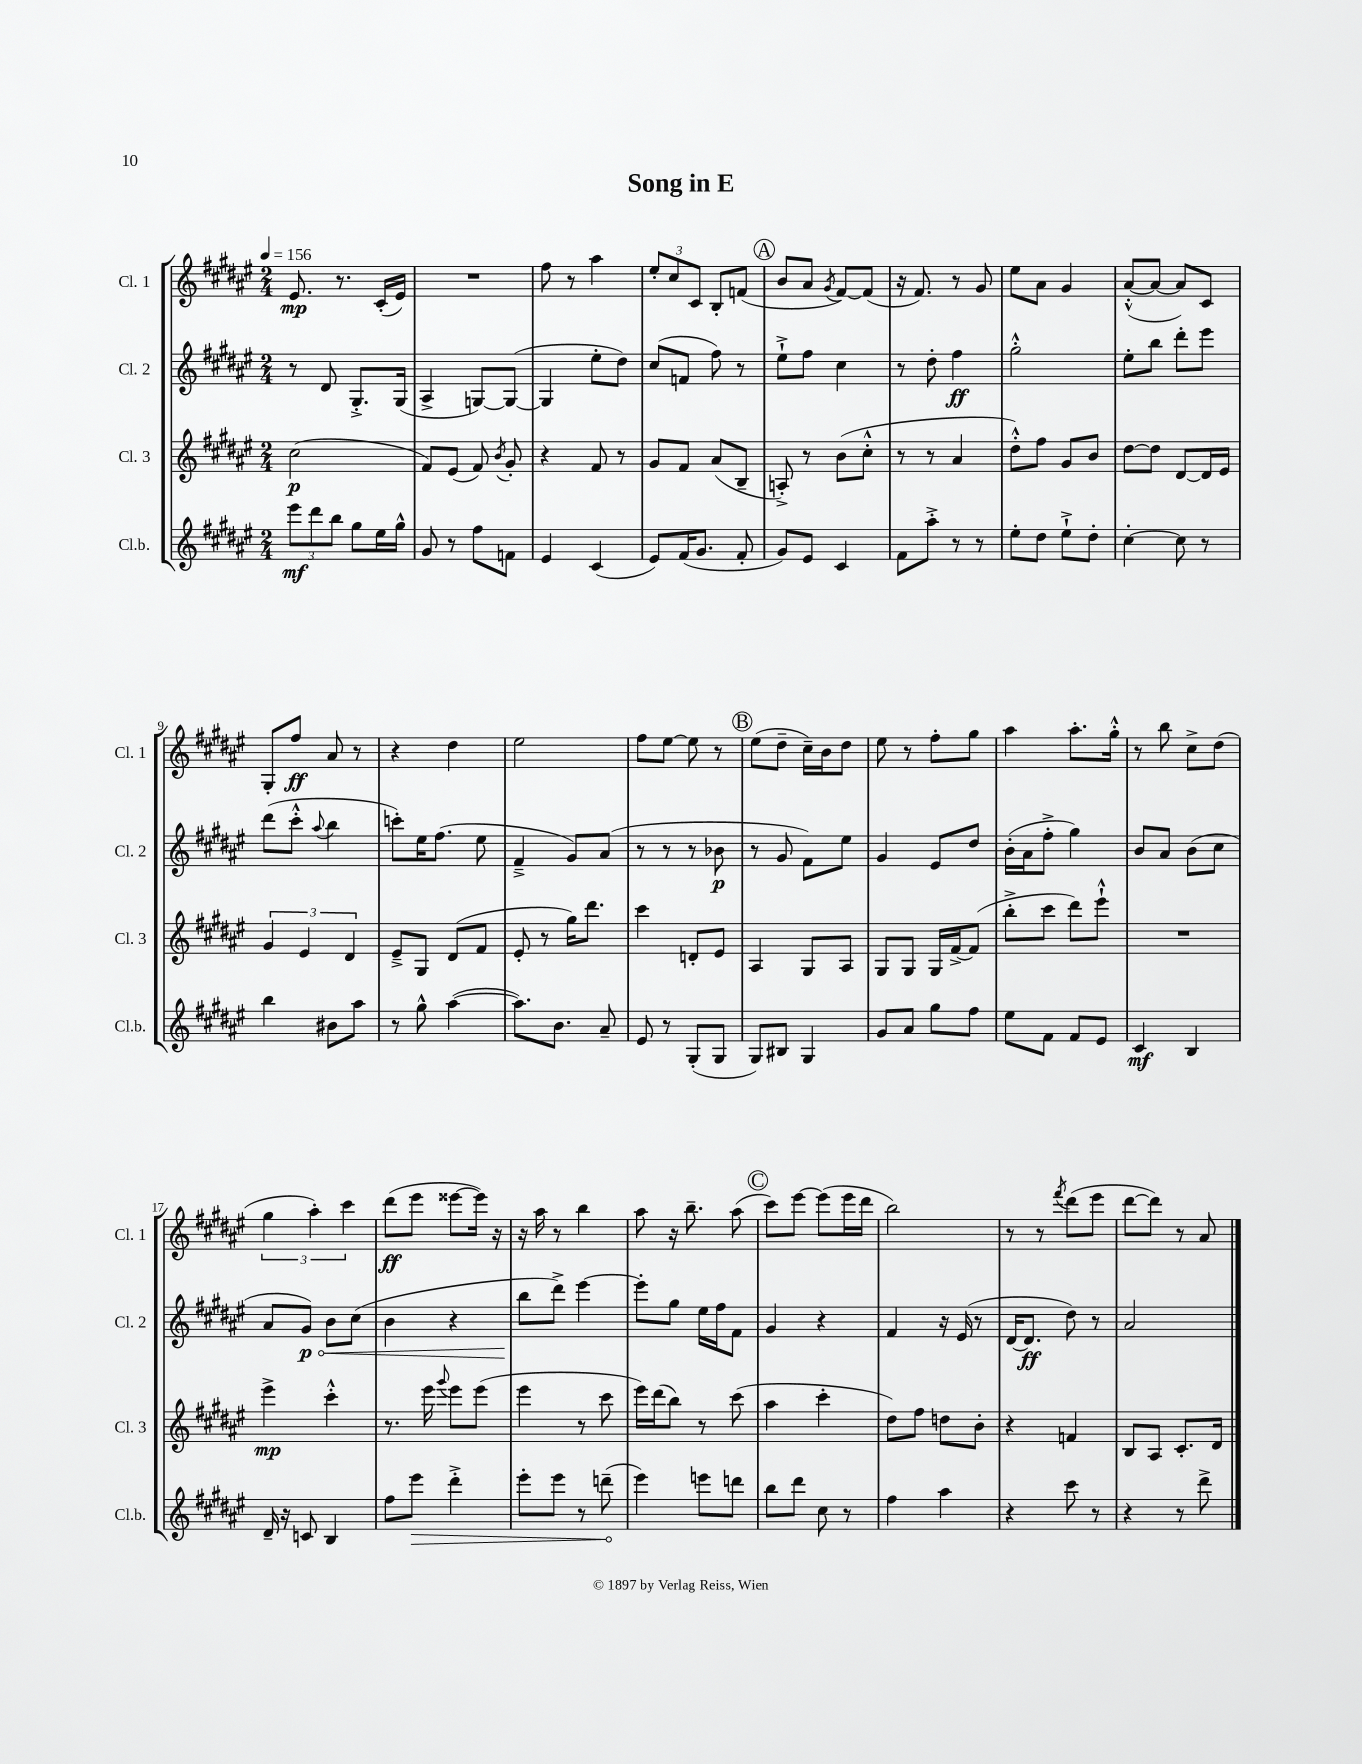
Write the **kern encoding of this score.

**kern	**dynam	**kern	**dynam	**kern	**dynam	**kern	**dynam
*part4	*part4	*part3	*part3	*part2	*part2	*part1	*part1
*staff4	*staff4	*staff3	*staff3	*staff2	*staff2	*staff1	*staff1
*I"Cl.b.	*	*I"Cl. 3	*	*I"Cl. 2	*	*I"Cl. 1	*
*I'Cl.b.	*	*I'Cl. 3	*	*I'Cl. 2	*	*I'Cl. 1	*
*clefG2	*	*clefG2	*	*clefG2	*	*clefG2	*
*k[f#c#g#d#a#e#]	*	*k[f#c#g#d#a#e#]	*	*k[f#c#g#d#a#e#]	*	*k[f#c#g#d#a#e#]	*
*M2/4	*	*M2/4	*	*M2/4	*	*M2/4	*
*MM156	*	*MM156	*	*MM156	*	*MM156	*
=1	=1	=1	=1	=1	=1	=1	=1
12eee#\L	mf	(2cc#\	p	8r	.	8.e#/	mp
12ddd#\	.	.	.	.	.	.	.
.	.	.	.	8d#/	.	.	.
12bb\J	.	.	.	.	.	.	.
.	.	.	.	.	.	8.r	.
8gg#\L	.	.	.	8.G#'^/L	.	.	.
16ee#\L	.	.	.	.	.	(16c#'/LL	.
16gg#^^\JJ	.	.	.	(16G#/Jk	.	16e#/JJ)	.
=2	=2	=2	=2	=2	=2	=2	=2
8g#/	.	8f#/L)	.	4A#^/	.	2r	.
8r	.	(8e#/J	.	.	.	.	.
8ff#\L	.	8f#/)	.	[8Gn/L)	.	.	.
.	.	8qb/	.	.	.	.	.
8fn\J	.	8g#'/	.	(8G/J_	.	.	.
=3	=3	=3	=3	=3	=3	=3	=3
4e#/	.	4r	.	4G/]	.	8ff#\	.
.	.	.	.	.	.	8r	.
(4c#/	.	8f#/	.	8ee#'\L	.	4aa#\	.
.	.	8r	.	8dd#\J)	.	.	.
=4	=4	=4	=4	=4	=4	=4	=4
8e#/L)	.	8g#/L	.	(8cc#/L	.	12ee#'/L	.
.	.	.	.	.	.	12cc#/	.
(16f#/K	.	8f#/J	.	8fn/J	.	.	.
.	.	.	.	.	.	12c#/J	.
8.g#/J	.	.	.	.	.	.	.
.	.	(8a#/L	.	8ff#\)	.	8B'/L	.
8f#'/	.	8B~/J	.	8r	.	(8fn/J	.
!!LO:REH:place=s1:t=A
=5	=5	=5	=5	=5	=5	=5	=5
8g#/L)	.	8An'^/)	.	8ee#`^\L	.	8b/L	.
8e#/J	.	8r	.	8ff#\J	.	8a#/J	.
.	.	.	.	.	.	8qg#/	.
4c#/	.	(8b\L	.	4cc#\	.	[8f#/L)	.
.	.	8cc#'^^\J	.	.	.	(8f#/J]	.
=6	=6	=6	=6	=6	=6	=6	=6
8f#\L	.	8r	.	8r	.	16r	.
.	.	.	.	.	.	8.f#/)	.
8aa#'^\J	.	8r	.	8dd#'\	.	.	.
8r	.	4a#/	.	4ff#\	ff	8r	.
8r	.	.	.	.	.	8g#/	.
=7	=7	=7	=7	=7	=7	=7	=7
8ee#'\L	.	8dd#'^^\L)	.	2gg#'^^\	.	8ee#\L	.
8dd#\J	.	8ff#\J	.	.	.	8a#\J	.
8ee#`^\L	.	8g#/L	.	.	.	4g#/	.
8dd#'\J	.	8b/J	.	.	.	.	.
=8	=8	=8	=8	=8	=8	=8	=8
[4cc#'\	.	[8dd#\L	.	8ee#'\L	.	([8a#'^^/L	.
.	.	8dd#\J]	.	8bb\J	.	8a#/J_	.
8cc#\]	.	[8d#/L	.	8ddd#'\L	.	8a#/L])	.
8r	.	16d#/L]	.	8eee#\J	.	8c#/J	.
.	.	16e#/JJ	.	.	.	.	.
!!LO:LB:g=z
=9	=9	=9	=9	=9	=9	=9	=9
4bb\	.	6g#/	.	(8ddd#\L	.	8G#'/L	.
.	.	.	.	8ccc#'^^\J	.	8ff#/J	ff
.	.	6e#/	.	.	.	.	.
.	.	.	.	8qqaa#/	.	.	.
8b#X\L	.	.	.	4bb\	.	8a#/	.
.	.	6d#/	.	.	.	.	.
8aa#\J	.	.	.	.	.	8r	.
=10	=10	=10	=10	=10	=10	=10	=10
8r	.	8e#~^/L	.	8cccn'\L)	.	4r	.
8gg#^^\	.	8G#/J	.	16ee#\K	.	.	.
.	.	.	.	(8.ff#\J	.	.	.
([4aa#\	.	(8d#/L	.	.	.	4dd#\	.
.	.	8f#/J	.	8ee#\	.	.	.
=11	=11	=11	=11	=11	=11	=11	=11
8.aa#\L])	.	8e#'/	.	4f#~^/	.	2ee#\	.
.	.	8r	.	.	.	.	.
8.b\J	.	.	.	.	.	.	.
.	.	16gg#\KL)	.	8g#/L)	.	.	.
.	.	8.ddd#\J	.	.	.	.	.
8a#~/	.	.	.	(8a#/J	.	.	.
=12	=12	=12	=12	=12	=12	=12	=12
8e#/	.	4ccc#\	.	8r	.	8ff#\L	.
8r	.	.	.	8r	.	[8ee#\J	.
(8G#'/L	.	8dn'/L	.	8r	.	8ee#\]	.
8G#/J	.	8e#/J	.	8b-X\	p	8r	.
!!LO:REH:place=s1:t=B
=13	=13	=13	=13	=13	=13	=13	=13
8G#/L)	.	4A#/	.	8r	.	(8ee#\L	.
8B#X/J	.	.	.	8g#/	.	8dd#~\J	.
4G#/	.	8G#/L	.	8f#\L)	.	16cc#~\LL)	.
.	.	.	.	.	.	16b\J	.
.	.	8A#/J	.	8ee#\J	.	8dd#\J	.
=14	=14	=14	=14	=14	=14	=14	=14
8g#/L	.	8G#/L	.	4g#/	.	8ee#\	.
8a#/J	.	8G#/J	.	.	.	8r	.
8gg#\L	.	16G#/LL	.	8e#/L	.	8ff#'\L	.
.	.	[16f#^/J	.	.	.	.	.
8ff#\J	.	(8f#/J]	.	8dd#/J	.	8gg#\J	.
=15	=15	=15	=15	=15	=15	=15	=15
8ee#\L	.	8bb'^\L	.	(16b'\LL	.	4aa#\	.
.	.	.	.	16a#\J	.	.	.
8f#\J	.	8ccc#\J	.	8ff#'^\J	.	.	.
8f#/L	.	8ddd#\L)	.	4gg#\)	.	8.aa#'\L	.
8e#/J	.	8eee#`^^\J	.	.	.	.	.
.	.	.	.	.	.	16gg#'^^\Jk	.
=16	=16	=16	=16	=16	=16	=16	=16
4c#/	mf	2r	.	8b/L	.	8r	.
.	.	.	.	8a#/J	.	8bb\	.
4B/	.	.	.	(8b\L	.	8cc#^\L	.
.	.	.	.	8cc#\J	.	(8dd#\J	.
!!LO:LB:g=z
=17	=17	=17	=17	=17	=17	=17	=17
16d#~/	.	4eee#^\	mp	8a#/L	.	6gg#\	.
16r	.	.	.	.	.	.	.
!	!	!	!	!	!LO:HP:b	!	!
8cn/	.	.	.	8g#/J)	< p	.	.
.	.	.	.	.	.	6aa#'\)	.
4B/	.	4ccc#'^^\	.	8b\L	.	.	.
.	.	.	.	.	.	6ccc#\	.
.	.	.	.	(8cc#\J	.	.	.
=18	=18	=18	=18	=18	=18	=18	=18
8ff#\L	.	8.r	.	4b\	.	(8ddd#\L	ff
!	!LO:HP:b	!	!	!	!	!	!
8eee#\J	>	.	.	.	.	8eee#\J	.
.	.	16eee#\	.	.	.	.	.
.	.	8qqggg#/	.	.	.	.	.
4ddd#'^\	.	8eee#\L	.	4r	.	[8eee##X\L	.
.	.	(8eee#\J	.	.	.	16eee##\Jk])	.
.	.	.	.	.	.	16r	.
=19	=19	=19	=19	=19	=19	=19	=19
8eee#'\L	.	4eee#\	.	8bb\L	.	16r	.
.	.	.	.	.	.	16aa#\	.
8eee#\J	.	.	.	8ddd#^\J)	[	8r	.
8r	.	8r	.	[4eee#\	.	4bb\	.
(8dddn~\	.	8ccc#\	.	.	.	.	.
.	]	.	.	.	.	.	.
=20	=20	=20	=20	=20	=20	=20	=20
4eee#\)	.	16eee#\LL)	.	8eee#'\L]	.	8aa#\	.
.	.	(16ddd#\J	.	.	.	.	.
.	.	8bb\J)	.	8gg#\J	.	16r	.
.	.	.	.	.	.	8.bb~\	.
8eeen\L	.	8r	.	16ee#\LL	.	.	.
.	.	.	.	16ff#\J	.	.	.
8dddn\J	.	(8ccc#\	.	8f#\J	.	(8aa#\	.
!!LO:REH:place=s1:t=C
=21	=21	=21	=21	=21	=21	=21	=21
8bb\L	.	4aa#\	.	4g#/	.	8ccc#\L)	.
8ddd#\J	.	.	.	.	.	[8eee#\J	.
8cc#\	.	4ccc#'\	.	4r	.	(8eee#\L]	.
8r	.	.	.	.	.	16eee#\L	.
.	.	.	.	.	.	16ddd#\JJ	.
=22	=22	=22	=22	=22	=22	=22	=22
4ff#\	.	8dd#\L)	.	4f#/	.	2bb\)	.
.	.	8ff#\J	.	.	.	.	.
4aa#\	.	8ddn\L	.	16r	.	.	.
.	.	.	.	(16e#/	.	.	.
.	.	8b'\J	.	8r	.	.	.
=23	=23	=23	=23	=23	=23	=23	=23
4r	.	4r	.	[16d#/KL	.	8r	.
.	.	.	.	8.d#/J]	ff	.	.
.	.	.	.	.	.	8r	.
.	.	.	.	.	.	8qfff#/	.
8ccc#\	.	4fn/	.	8dd#\)	.	(8ddd#\L	.
8r	.	.	.	8r	.	8eee#\J	.
=24	=24	=24	=24	=24	=24	=24	=24
4r	.	8B/L	.	2a#/	.	[8ddd#\L	.
.	.	8A#/J	.	.	.	8ddd#\J])	.
8r	.	8.c#'/L	.	.	.	8r	.
8ddd#^\	.	.	.	.	.	8a#/	.
.	.	16d#/Jk	.	.	.	.	.
==	==	==	==	==	==	==	==
*-	*-	*-	*-	*-	*-	*-	*-
